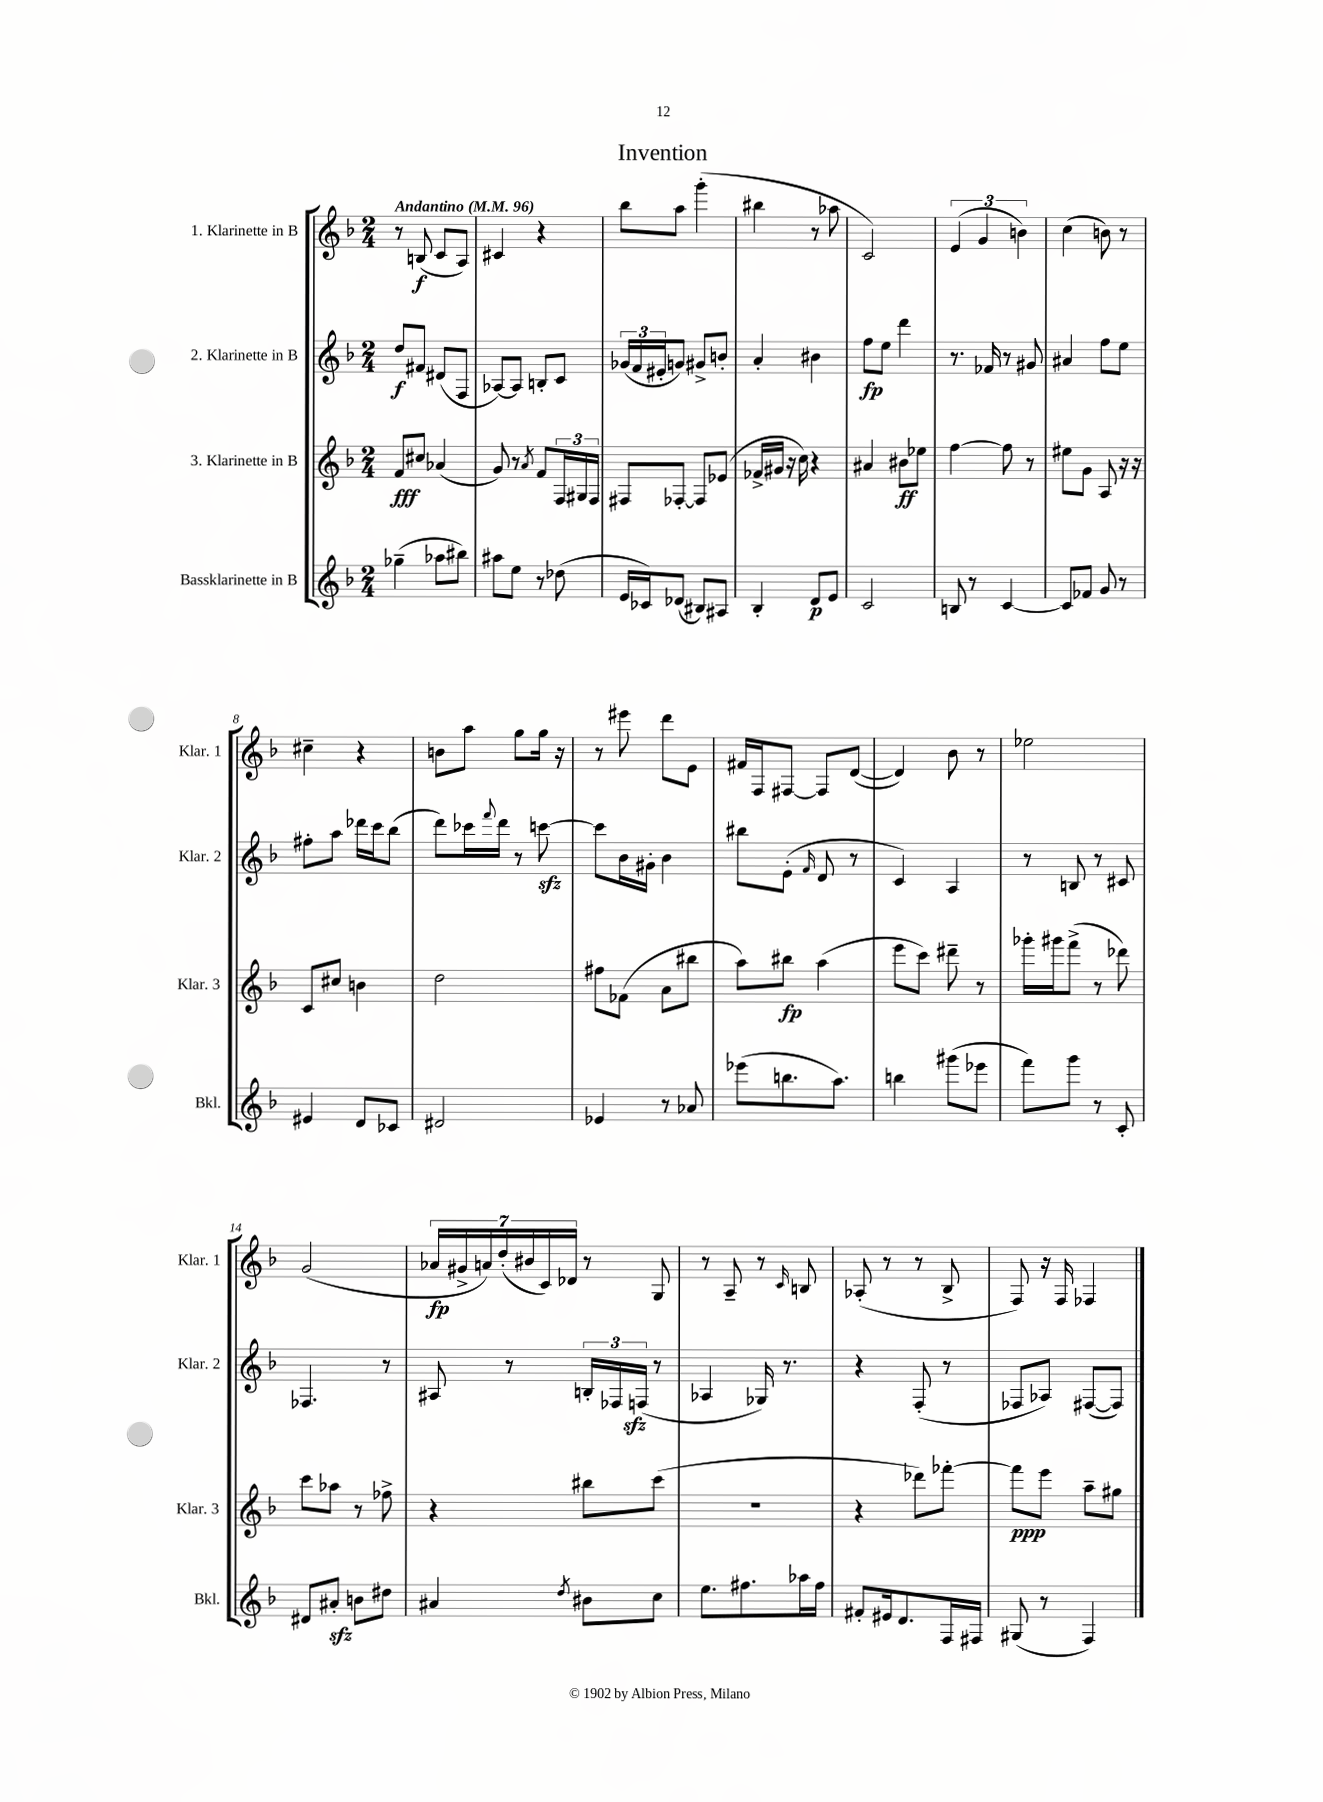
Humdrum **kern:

**kern	**dynam	**kern	**dynam	**kern	**dynam	**kern	**dynam
*part4	*part4	*part3	*part3	*part2	*part2	*part1	*part1
*staff4	*staff4	*staff3	*staff3	*staff2	*staff2	*staff1	*staff1
*I"Bassklarinette in B	*	*I"3. Klarinette in B	*	*I"2. Klarinette in B	*	*I"1. Klarinette in B	*
*I'Bkl.	*	*I'Klar. 3	*	*I'Klar. 2	*	*I'Klar. 1	*
*clefG2	*	*clefG2	*	*clefG2	*	*clefG2	*
*k[b-]	*	*k[b-]	*	*k[b-]	*	*k[b-]	*
*M2/4	*	*M2/4	*	*M2/4	*	*M2/4	*
*MM96	*	*MM96	*	*MM96	*	*MM96	*
=1	=1	=1	=1	=1	=1	=1	=1
!	!	!	!	!	!	!LO:TX:a:B:t=Andantino	!
(4gg-X~\	.	8f/L	fff	8dd/L	f	8r	.
.	.	8cc#X/J	.	8f#X/J	.	(8Bn/	f
8aa-X\L	.	(4a-X/	.	(8d#X/L	.	8c/L	.
8bb#X\J)	.	.	.	8F/J	.	8A/J)	.
=2	=2	=2	=2	=2	=2	=2	=2
8aa#X\L	.	8g/)	.	[8A-X/L)	.	4c#X/	.
8ee\J	.	8r	.	8A-/J]	.	.	.
.	.	8qa/	.	.	.	.	.
8r	.	8f/L	.	8Bn'/L	.	4r	.
(8dd-X\	.	24F/L	.	8c/J	.	.	.
.	.	24G#X/	.	.	.	.	.
.	.	24F/JJ	.	.	.	.	.
=3	=3	=3	=3	=3	=3	=3	=3
16e/LL	.	8F#X/L	.	(24g-X/LL	.	8bb-\L	.
.	.	.	.	24f/	.	.	.
16c-X/J)	.	.	.	.	.	.	.
.	.	.	.	24e#X'/J	.	.	.
(8d-X/J	.	[8F-X'/J	.	8gn/J)	.	8aa\J	.
8B#X/L)	.	8F-/L]	.	8g#X^/L	.	(4ggg'\	.
8A#X/J	.	(8e-X/J	.	8bn'/J	.	.	.
=4	=4	=4	=4	=4	=4	=4	=4
4B-'/	.	16f-X^/LL	.	4a'/	.	4bb#X\	.
.	.	16g#X/JJ	.	.	.	.	.
.	.	16r	.	.	.	.	.
.	.	16cc\)	.	.	.	.	.
8d/L	p	4r	.	4b#X\	.	8r	.
8e/J	.	.	.	.	.	8aa-X\	.
=5	=5	=5	=5	=5	=5	=5	=5
2c/	.	4a#X/	.	8ff\L	fp	2c/)	.
.	.	.	.	8ee\J	.	.	.
.	.	8b#X\L	ff	4ddd\	.	.	.
.	.	8ee-X\J	.	.	.	.	.
=6	=6	=6	=6	=6	=6	=6	=6
8Bn/	.	[4ff\	.	8.r	.	(6e/	.
8r	.	.	.	.	.	.	.
.	.	.	.	.	.	6g/	.
.	.	.	.	16f-X/	.	.	.
[4c/	.	8ff\]	.	8r	.	.	.
.	.	.	.	.	.	6bn\)	.
.	.	8r	.	8g#X/	.	.	.
=7	=7	=7	=7	=7	=7	=7	=7
8c/L]	.	8ee#X\L	.	4a#X/	.	(4cc\	.
8f-X/J	.	8g\J	.	.	.	.	.
8g/	.	8A/	.	8ff\L	.	8bn\)	.
8r	.	16r	.	8ee\J	.	8r	.
.	.	16r	.	.	.	.	.
!!LO:LB:g=z
=8	=8	=8	=8	=8	=8	=8	=8
4e#X/	.	8c/L	.	8ff#X'\L	.	4cc#X~\	.
.	.	8cc#X/J	.	8aa\J	.	.	.
8d/L	.	4bn\	.	16ddd-X\LL	.	4r	.
.	.	.	.	16ccc\J	.	.	.
8c-X/J	.	.	.	(8bb-\J	.	.	.
=9	=9	=9	=9	=9	=9	=9	=9
2d#X/	.	2dd\	.	8ddd\L)	.	8bn\L	.
.	.	.	.	16ccc-X\L	.	8aa\J	.
.	.	.	.	8qqfff/	.	.	.
.	.	.	.	16ddd\JJ	.	.	.
.	.	.	.	8r	.	8gg\L	.
.	.	.	.	[8cccnzz\	.	16gg\Jk	.
.	.	.	.	.	.	16r	.
=10	=10	=10	=10	=10	=10	=10	=10
4e-X/	.	8ff#X\L	.	8ccc\L]	.	8r	.
.	.	(8f-X\J	.	16b-\L	.	8eee#X\	.
.	.	.	.	16g#X'\JJ	.	.	.
8r	.	8a\L	.	4b-\	.	8ddd\L	.
8a-X/	.	8bb#X\J	.	.	.	8e\J	.
=11	=11	=11	=11	=11	=11	=11	=11
(8eee-X\L	.	8aa\L)	.	8bb#X\L	.	16f#X/LL	.
.	.	.	.	.	.	16F/J	.
8.bbn\	.	8bb#X\J	fp	(8e'\J	.	[8F#X/J	.
.	.	.	.	16qqf/	.	.	.
.	.	(4aa\	.	8d/	.	8F#/L]	.
8.aa\J)	.	.	.	.	.	.	.
.	.	.	.	8r	.	([8d/J	.
=12	=12	=12	=12	=12	=12	=12	=12
4bbn\	.	8eee\L	.	4c/)	.	4d/])	.
.	.	8ccc\J)	.	.	.	.	.
(8ggg#X\L	.	8ddd#X~\	.	4A/	.	8b-\	.
8eee-X\J	.	8r	.	.	.	8r	.
=13	=13	=13	=13	=13	=13	=13	=13
8fff\L)	.	16ggg-X'\LL	.	8r	.	2ee-X\	.
.	.	16ggg#X\J	.	.	.	.	.
8ggg\J	.	(8fff^\J	.	8Bn/	.	.	.
8r	.	8r	.	8r	.	.	.
8c'/	.	8ddd-X\)	.	8c#X/	.	.	.
!!LO:LB:g=z
=14	=14	=14	=14	=14	=14	=14	=14
8d#X/L	.	8ccc\L	.	4.F-X/	.	(2g/	.
8a#Xzz'/J	.	8aa-X\J	.	.	.	.	.
8bn\L	.	8r	.	.	.	.	.
8dd#X\J	.	8ff-X^\	.	8r	.	.	.
=15	=15	=15	=15	=15	=15	=15	=15
4a#X/	.	4r	.	8A#X/	.	28a-X/LL	fp
.	.	.	.	.	.	28g#X^/	.
.	.	.	.	.	.	28an/)	.
.	.	.	.	.	.	(28dd'/	.
.	.	.	.	8r	.	.	.
.	.	.	.	.	.	28b#X/	.
.	.	.	.	.	.	28c/)	.
.	.	.	.	.	.	28d-X/JJ	.
8qdd/	.	.	.	.	.	.	.
8b#X\L	.	8bb#X\L	.	24Bn'/LL	.	8r	.
.	.	.	.	24F-X/	.	.	.
.	.	.	.	(24Fnzz/JJ	.	.	.
8cc\J	.	(8ccc\J	.	8r	.	8G/	.
=16	=16	=16	=16	=16	=16	=16	=16
8.ee\L	.	2r	.	4A-X/	.	8r	.
.	.	.	.	.	.	8A~/	.
8.ff#X\	.	.	.	.	.	.	.
.	.	.	.	16G-X/)	.	8r	.
.	.	.	.	8.r	.	.	.
.	.	.	.	.	.	16qqc/	.
16aa-X\L	.	.	.	.	.	8Bn/	.
16ff#\JJ	.	.	.	.	.	.	.
=17	=17	=17	=17	=17	=17	=17	=17
8f#X'/L	.	4r	.	4r	.	(8A-X'/	.
16e#X/k	.	.	.	.	.	8r	.
8.d/	.	.	.	.	.	.	.
.	.	8ddd-X\L)	.	(8F'/	.	8r	.
16F/L	.	[8fff-X'\J	.	8r	.	8B-^/	.
16F#X/JJ	.	.	.	.	.	.	.
=18	=18	=18	=18	=18	=18	=18	=18
(8G#X/	.	8fff-\L]	ppp	8F-X/L	.	8F/)	.
8r	.	8eee\J	.	8A-X/J)	.	16r	.
.	.	.	.	.	.	16F/	.
4F/)	.	8aa~\L	.	([8F#X/L	.	4F-X/	.
.	.	8gg#X\J	.	8F#/J])	.	.	.
==	==	==	==	==	==	==	==
*-	*-	*-	*-	*-	*-	*-	*-
